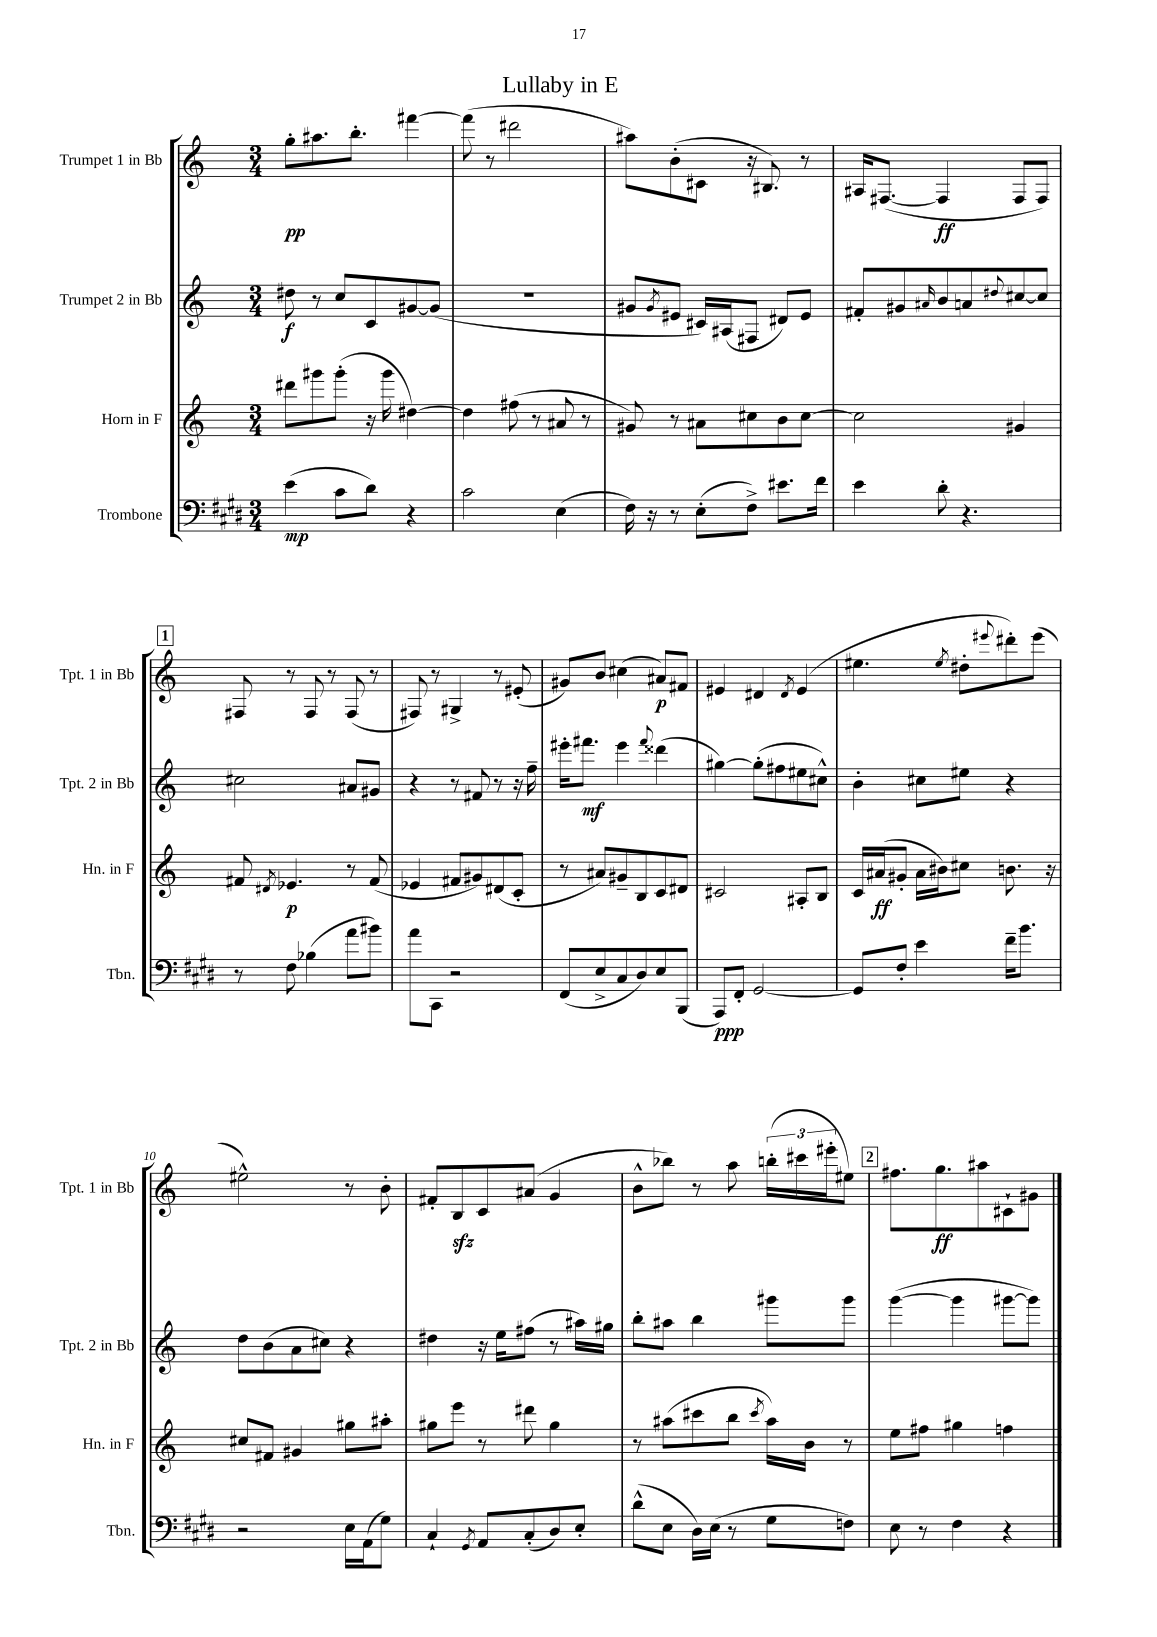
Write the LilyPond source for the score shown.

\header { title = "Lullaby in E" }
<<
\new StaffGroup <<
\new Staff = "s0" \with { instrumentName = "Trumpet 1 in Bb" shortInstrumentName = "Tpt. 1 in Bb" } {
    \clef treble \key c \major \numericTimeSignature \time 3/4
    g''8-.\pp ais''8. b''8.-. fis'''4~ |
    fis'''8( r8 dis'''2 |
    ais''8) b'8-.( cis'8 r16 bis8.) r8 |
    ais16 fis8.~( fis4\ff fis8 fis8) |
    \mark \markup { \box "1" } fis8 r8 fis8 r8 fis8( r8 |
    fis8) r8 gis4-> r8 eis'8-.( |
    gis'8) b'8 cis''4( ais'8\p) fis'8 |
    eis'4 dis'4 \acciaccatura { dis'8 } eis'4( |
    eis''4. \acciaccatura { eis''8 } dis''8-. \appoggiatura { eis'''8 } dis'''8-.) eis'''8( |
    eis''2-^) r8 b'8-. |
    fis'8-. b8\sfz c'8 ais'8( g'4 |
    b'8-^ bes''8) r8 a''8 \tuplet 3/2 { b''16-.( cis'''16 eis'''16-. } eis''8) |
    \mark \markup { \box "2" } fis''8. g''8.\ff ais''8 cis'8-! gis'8 \bar "|." |
}
\new Staff = "s1" \with { instrumentName = "Trumpet 2 in Bb" shortInstrumentName = "Tpt. 2 in Bb" } {
    \clef treble \key c \major \numericTimeSignature \time 3/4
    dis''8\f r8 c''8 c'8 gis'8~ gis'8( |
    R2. |
    gis'8 \acciaccatura { gis'8 } eis'8 cis'16) ais16( fis8 dis'8) eis'8 |
    fis'8-. gis'8 \grace { ais'16 } b'8 a'8 \appoggiatura { dis''8 } cis''8~ cis''8 |
    \mark \markup { \box "1" } cis''2 ais'8 gis'8 |
    r4 r8 fis'8 r8 r16 f''16-- |
    eis'''16-. fis'''8.\mf eis'''4 \appoggiatura { fis'''8 } disis'''4( |
    gis''4~) gis''8-.( fis''8 eis''8 cis''8-^) |
    b'4-. cis''8 eis''8 r4 |
    d''8 b'8( a'8 cis''8) r4 |
    dis''4 r16 e''16 fis''8( r8 ais''16) gis''16 |
    b''8-. ais''8 b''4 gis'''8 gis'''8 |
    \mark \markup { \box "2" } g'''4~( g'''4 gis'''8~ gis'''8) \bar "|." |
}
\new Staff = "s2" \with { instrumentName = "Horn in F" shortInstrumentName = "Hn. in F" } {
    \clef treble \key c \major \numericTimeSignature \time 3/4
    dis'''8 gis'''8 gis'''8-.( r16 gis'''16 dis''4~) |
    dis''4 fis''8( r8 ais'8 r8 |
    gis'8) r8 ais'8 cis''8 b'8 cis''8~ |
    cis''2 gis'4 |
    \mark \markup { \box "1" } fis'8 \acciaccatura { dis'8 } ees'4.\p r8 fis'8( |
    ees'4 fis'8 gis'8) dis'8( c'8-. |
    r8 ais'8) gis'8-- b8 c'8 dis'8 |
    cis'2 ais8-. b8 |
    c'16 ais'16\ff( gis'8-. ais'16 bis'16) cis''8 b'8. r16 |
    cis''8 fis'8 gis'4 gis''8 ais''8-. |
    gis''8 e'''8 r8 dis'''8 gis''4 |
    r8 ais''8( cis'''8 b''8 \acciaccatura { cis'''8 } ais''16) b'16 r8 |
    \mark \markup { \box "2" } e''8 fis''8 gis''4 f''4 \bar "|." |
}
\new Staff = "s3" \with { instrumentName = "Trombone" shortInstrumentName = "Tbn." } {
    \clef bass \key e \major \numericTimeSignature \time 3/4
    e'4\mp( cis'8 dis'8) r4 |
    cis'2 e4( |
    fis16) r16 r8 e8-.( fis8->) eis'8. fis'16 |
    e'4 dis'8-. r4. |
    \mark \markup { \box "1" } r8 fis8 bes4( a'8 bis'8) |
    a'8 cis,8 r2 |
    fis,8( e8-> cis8 dis8) e8 b,,8( |
    a,,8\ppp) fis,8-. gis,2~ |
    gis,8 fis8-. e'4 fis'16-- b'8. |
    r2 e16 a,16( gis8) |
    cis4-! \acciaccatura { gis,8 } a,8 cis8-.( dis8) e8-. |
    dis'8-^( e8 dis16) e16( r8 gis8 f8) |
    \mark \markup { \box "2" } e8 r8 fis4 r4 \bar "|." |
}
>>
>>
